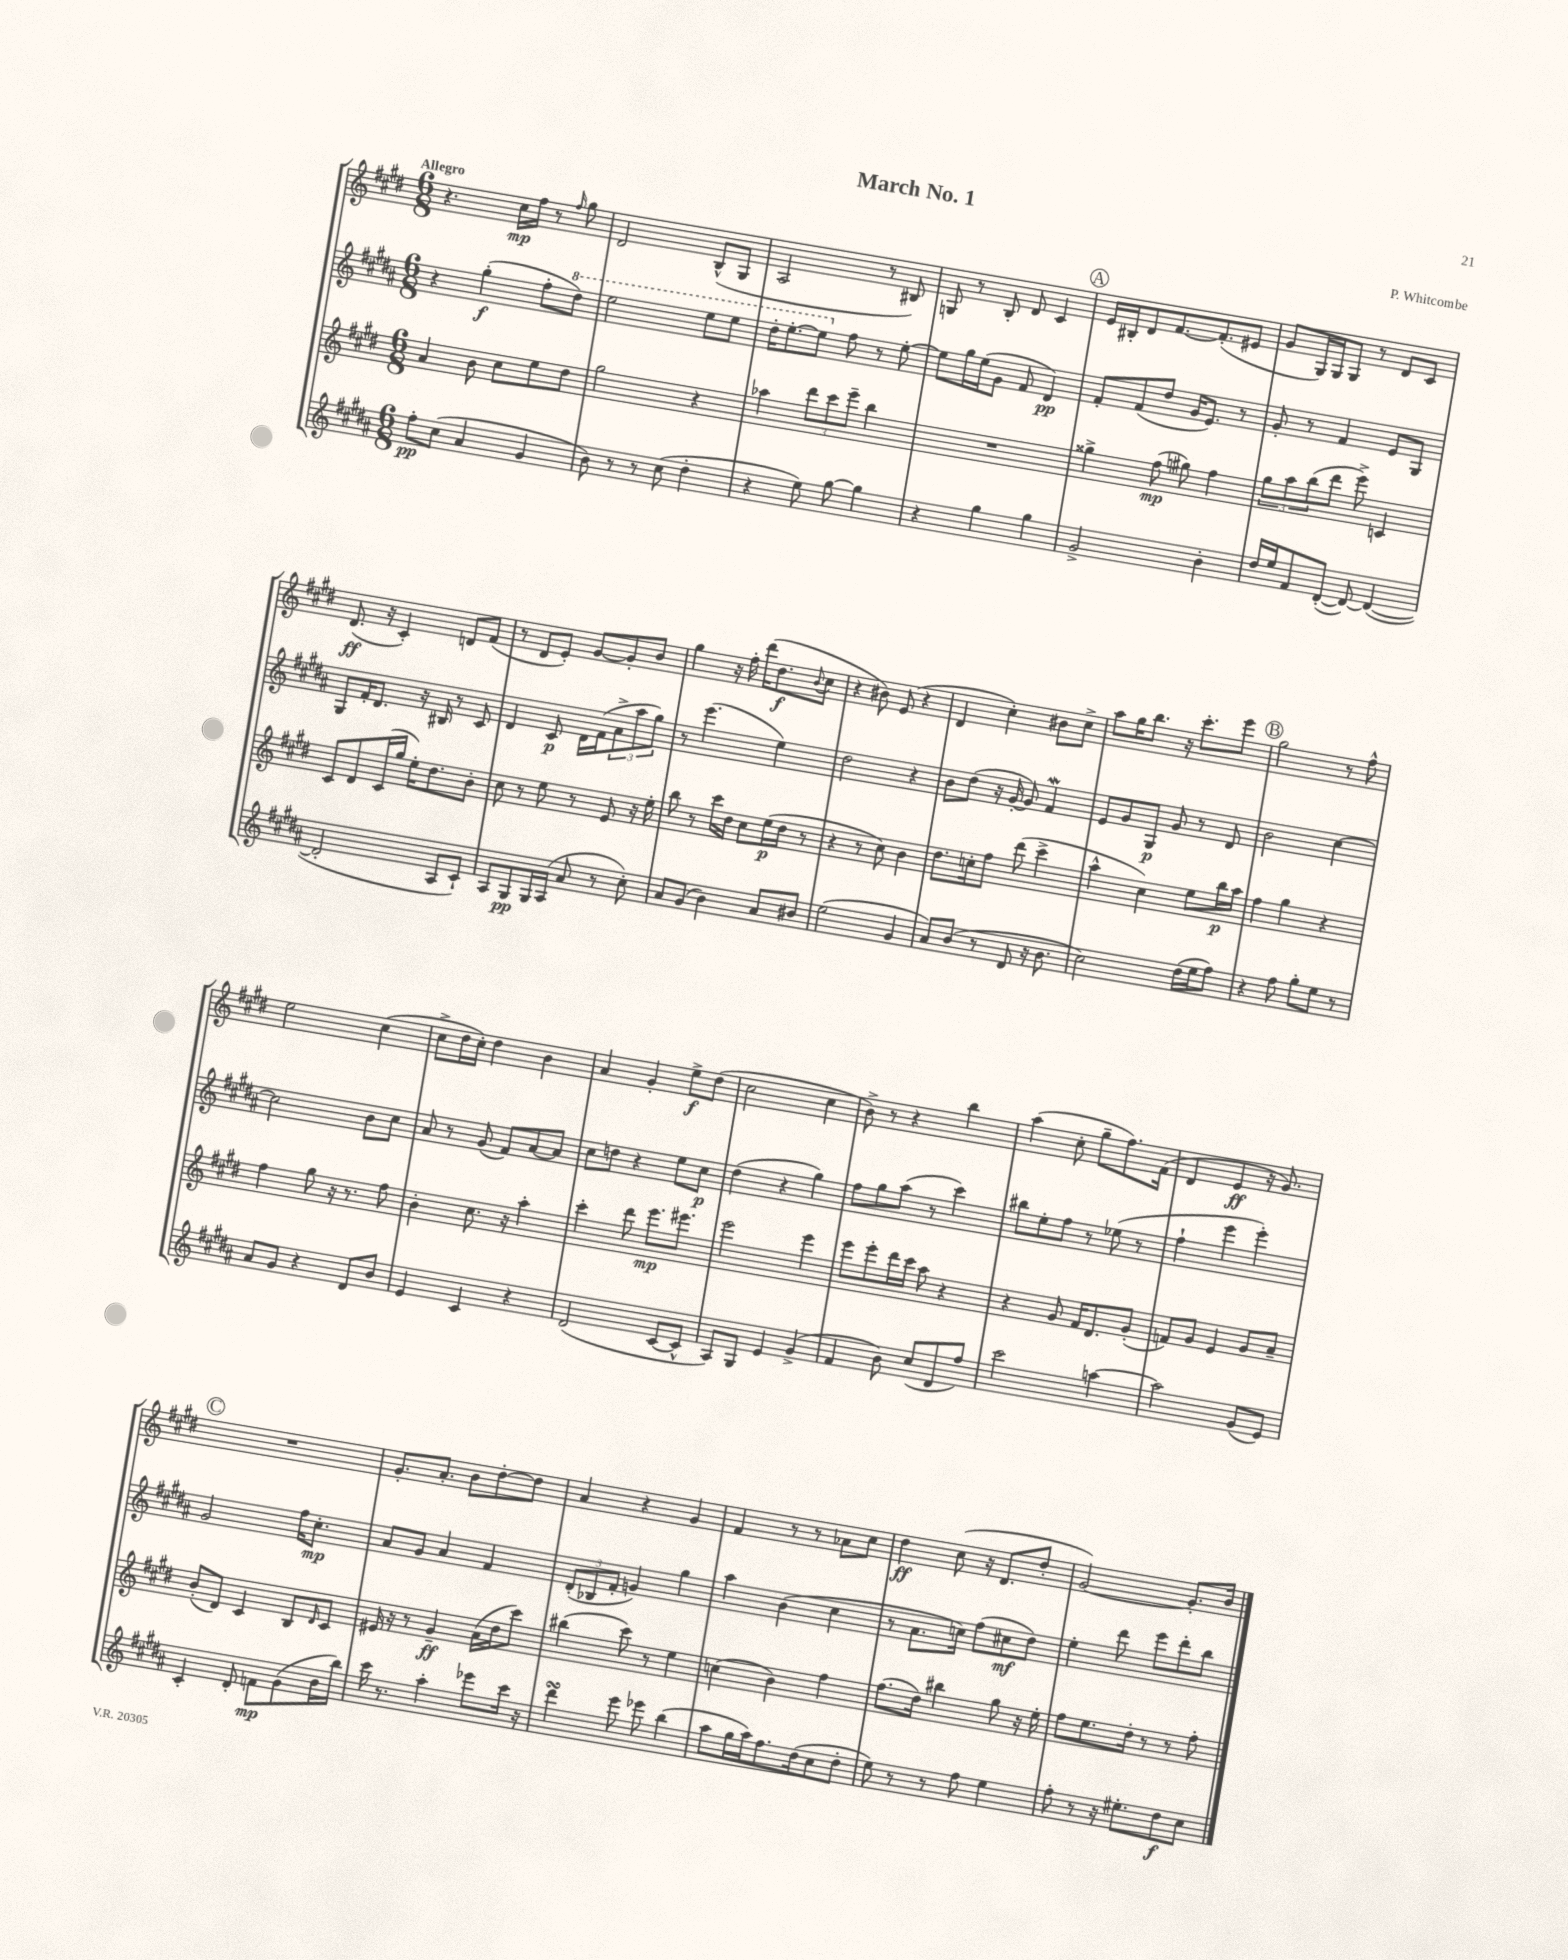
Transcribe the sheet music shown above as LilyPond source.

\header { title = "March No. 1" composer = "P. Whitcombe" }
<<
\new StaffGroup <<
\new Staff = "s0" {
    \clef treble \key e \major \numericTimeSignature \time 6/8 \tempo "Allegro"
    r4. cis''16\mp fis''16 r8 \grace { fis''16 } gis''8 |
    dis'2 b8-^( gis8 |
    a2 r8 bis8) |
    g8 r8 b8-. dis'8 cis'4 |
    \mark \markup { \circle "A" } e'16 bis16-. dis'8 fis'8.~ fis'8.-.( eis'8 |
    gis'8 gis16) gis16 gis8 r8 dis'8 cis'8 |
    dis'8.\ff( r16 cis'4-.) d'8 fis'8( |
    r8 dis'8 e'8-.) gis'8~ gis'8-. b'8 |
    gis''4 r16 fis''16-. dis'''16( dis''8.\f \appoggiatura { b'8 } cis''8 |
    r4 bis'8) e'8( r4 |
    dis'4 cis''4-.) bis'8 cis''8-> |
    a''8 gis''16 b''8. r16 cis'''8.-. e'''8 |
    \mark \markup { \circle "B" } gis''2 r8 fis''8-^ |
    e''2 cis''4( |
    cis''8-> dis''16 cis''16-.) dis''4 b'4 |
    a'4 gis'4-. e''8->\f dis''8( |
    cis''2 cis''4 |
    b'8->) r8 r4 b''4 |
    a''4( cis''8-. gis''8-- fis''8.) fis'16( |
    dis'4 e'4\ff r16 gis'8.) |
    \mark \markup { \circle "C" } R2. |
    gis'8.-. a'8.-. b'8 dis''8~-. dis''8 |
    a'4 r4 gis'4 |
    fis'4 r8 r8 aes'8 cis''8 |
    dis''4\ff cis''8( r16 dis'8. dis''8-. |
    gis'2~) gis'8.-. b'16 \bar "|." |
}
\new Staff = "s1" {
    \clef treble \key b \major \numericTimeSignature \time 6/8
    r4 gis''4-.\f( fis''8-. \ottava #1 dis'''8) |
    e'''2 e'''8 e'''8 |
    dis'''16-. e'''8.~-. e'''8 \ottava #0 fis''8 r8 e''8~-. |
    e''8 gis''16 e''16( gis'8 fis'8 dis'4\pp) |
    \mark \markup { \circle "A" } fis'8-. fis'8( dis''8 gis'16 e'8.) r8 |
    gis'8-. r8 fis'4 e'8 gis8 |
    gis8 fis'16-. dis'8. r16 bis16 r8 cis'8 |
    dis'4 cis'8\p dis'16 fis'16( \tuplet 3/2 { ais'8-> ais''8 gis''8) } |
    r8 e'''4.( e''4) |
    dis''2 r4 |
    b'8 dis''8( r16 gis'16~-. gis'8) fis'4\mordent |
    e'8 gis'8 gis8\p gis'8 r8 dis'8 |
    \mark \markup { \circle "B" } b'2 cis''4~ |
    cis''2 b'8 cis''8 |
    ais'8 r8 gis'8( fis'8) ais'8~ ais'8 |
    cis''8 d''8 r4 e''8 cis''8\p |
    dis''4( r4 gis''4) |
    fis''8 gis''8 ais''8( r8 cis'''4) |
    bis''8 e''8-. fis''8 r8 ees''8( r8 |
    fis''4-! e'''4 e'''4-.) |
    \mark \markup { \circle "C" } gis'2 fis''16 cis''8.-.\mp |
    ais'8 gis'8 ais'4 fis'4 |
    \tuplet 3/2 { dis'8-.( bes8 fis'8-. } g'4) gis''4 |
    ais''4 b'4( cis''4 |
    r8 ais'8. c''16) fis''8( cis''8\mf dis''8) |
    e''4-. dis'''8 e'''8 dis'''8-. b''8 \bar "|." |
}
\new Staff = "s2" {
    \clef treble \key e \major \numericTimeSignature \time 6/8
    a'4 b'8 cis''8 e''8 dis''8 |
    gis''2 r4 |
    aes''4 \tuplet 3/2 { dis'''8 cis'''8 e'''8-- } b''4 |
    R2. |
    \mark \markup { \circle "A" } gisis''4-> fis''8\mp( gis''8) fis''4 |
    \tuplet 3/2 { gis''8 a''8 b''8( } dis'''8 e'''8->) c'4 |
    cis'8 dis'8 cis'16( gis''16 e''16-.) dis''8. b'8-. |
    cis''8 r8 e''8 r8 e'8 r16 e''16-. |
    b''8 r8 cis'''16 dis''16 cis''8 e''16\p( dis''16 r8 |
    r4 r8 cis''8) b'4 |
    dis''8. c''16-. fis''8 dis'''8( cis'''4-> |
    a''4-^ cis''4) e''8 b''16\p a''16 |
    \mark \markup { \circle "B" } fis''4 gis''4 r4 |
    fis''4 gis''8 r16 r8. fis''8 |
    b'4-. cis''8. r16 a''4-. |
    cis'''4-. dis'''8 e'''8.\mp eis'''8. |
    e'''2 e'''4 |
    e'''8 e'''8-. dis'''16 cis'''16 a''8 r4 |
    r4 gis'8 fis'16 dis'8. gis'8-.( |
    f'8) gis'8 e'4 gis'8 a'8-- |
    \mark \markup { \circle "C" } b'8-.( dis'8) cis'4 b8 \grace { dis'16 } cis'8 |
    eis'16 r16 r8 gis'4--\ff a'16( dis''16 cis'''8) |
    bis''4( cis'''8) r8 e''4 |
    c''4( b'4) fis''4 |
    fis''8.( dis''16) bis''4 gis''8 r16 e''16-. |
    fis''8 e''8. dis''16-. r8 r8 fis''8-. \bar "|." |
}
\new Staff = "s3" {
    \clef treble \key b \major \numericTimeSignature \time 6/8
    fis''8-.\pp cis''8( ais'4 gis'4 |
    b'8) r8 r8 cis''8( dis''4-. |
    r4 e''8) gis''8~ gis''4 |
    r4 gis''4 gis''4 |
    \mark \markup { \circle "A" } gis'2-> b'4-. |
    dis''16 e''16 fis'8 dis'8~-.( dis'8~) dis'4~( |
    dis'2-. ais8 cis'8-!) |
    ais8 gis8\pp gis16 ais16( ais'8 r8 cis''8-.) |
    ais'8 gis'8( b'4) ais'8 bis'8 |
    e''2( gis'4 |
    ais'8) b'8( r8 dis'8 r16 b'8. |
    cis''2) dis''16( e''16 fis''8) |
    \mark \markup { \circle "B" } r4 fis''8 gis''8-. e''8 r8 |
    ais'8 gis'8 r4 dis'8 b'8 |
    e'4 cis'4 r4 |
    dis'2( cis'8~ cis'8-^ |
    ais8) gis8 e'4 gis'4->( |
    fis'4 b'8) cis''8( dis'8 fis''8) |
    cis'''2 a''4~ |
    a''2 gis'8( e'8) |
    \mark \markup { \circle "C" } cis'4-. dis'8-. f'8\mp gis'8( b'16 b''16) |
    cis'''16 r8. ais''4-. ees'''8 cis'''16 r16 |
    dis'''4\turn e'''8 ees'''8 b''4( |
    ais''8 gis''16 ais''16) fis''8. dis''16( cis''8 dis''8-. |
    e''8) r8 r8 fis''8 e''4 |
    fis''8-. r8 r16 eis''8.-. dis''8\f cis''8 \bar "|." |
}
>>
>>
\layout { \context { \Score \remove "Bar_number_engraver" } }
